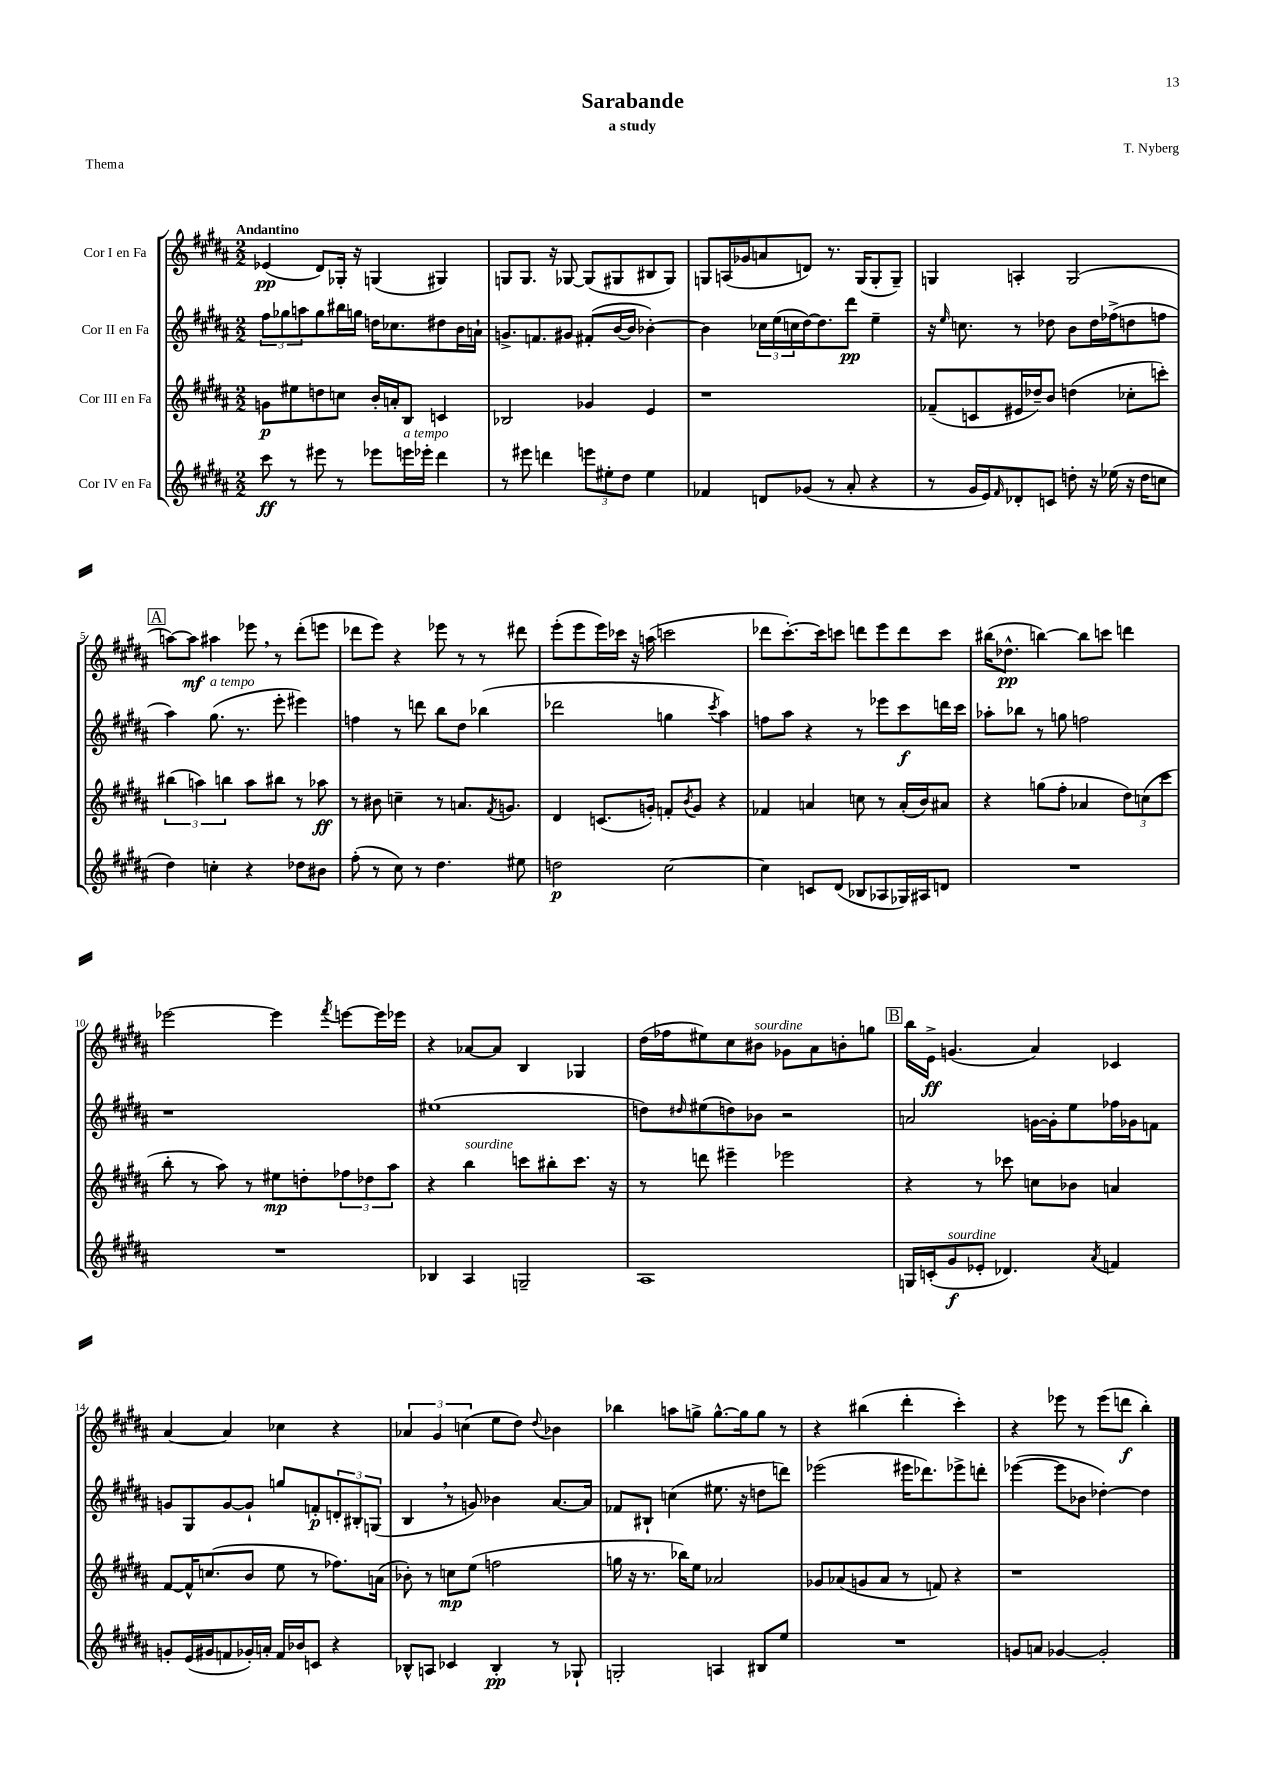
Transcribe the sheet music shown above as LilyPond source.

\header { title = "Sarabande" composer = "T. Nyberg" subtitle = "a study" piece = "Thema" }
<<
\new StaffGroup <<
\new Staff = "s0" \with { instrumentName = "Cor I en Fa" } {
    \clef treble \key b \major \numericTimeSignature \time 2/2 \tempo "Andantino"
    ees'4\pp( dis'8) ges16-. r16 g4( gis4) |
    g8 g8. r16 ges8~ ges8( gis8 bis8 gis8) |
    g8 a16( ges'16 a'8 d'8) r8. g16( g8-. g8--) |
    g4 a4-. g2( |
    \mark \markup { \box "A" } a''8~) a''8\mf ais''4 ees'''8 \breathe r8 dis'''8-.( e'''8 |
    des'''8 e'''8) r4 ees'''8 r8 r8 dis'''8 |
    e'''8-.( e'''8 e'''16) ces'''16 r16 a''16( c'''2 |
    des'''8 cis'''8.~-.) cis'''16 c'''8 d'''8 e'''8 d'''8 c'''8 |
    bis''16( des''8.-^\pp b''4~) b''8 c'''8 d'''4 |
    ees'''2~ ees'''4 \acciaccatura { fis'''8 } e'''8~ e'''16 ees'''16 |
    r4 aes'8~ aes'8 b4 ges4 |
    dis''16( fes''16 eis''8) cis''8 bis'8^\markup { \italic "sourdine" } ges'8 ais'8 b'8-. g''8 |
    \mark \markup { \box "B" } b''16 e'16->\ff g'4.( ais'4) ces'4 |
    ais'4~ ais'4 ces''4 r4 |
    \tuplet 3/2 { aes'4 gis'4 c''4( } e''8 dis''8) \appoggiatura { dis''8 } bes'4 |
    bes''4 a''8 g''8-> g''8.~-^ g''16 g''8 r8 |
    r4 bis''4( dis'''4-. cis'''4-.) |
    r4 ees'''8 r8 ees'''8( d'''8\f b''4-.) \bar "|." |
}
\new Staff = "s1" \with { instrumentName = "Cor II en Fa" } {
    \clef treble \key b \major \numericTimeSignature \time 2/2
    \tuplet 3/2 { fis''8 ges''8 a''8 } ges''8 bis''16 g''16 d''16 ces''8. dis''8 b'16 a'16-! |
    g'8.-> f'8. gis'8 fis'8-.( b'16~ b'16 bes'4~-.) |
    bes'4 \tuplet 3/2 { ces''16 e''16( c''16 } dis''16~) dis''8. dis'''8\pp e''4-- |
    r16 \grace { e''16 } c''8. r8 des''8 b'8 des''16 fes''16->( d''8 f''8 |
    \mark \markup { \box "A" } ais''4) gis''8.^\markup { \italic "a tempo" }( r8. e'''8-. eis'''4) |
    f''4 r8 d'''8 b''8 dis''8 bes''4( |
    des'''2 g''4 \acciaccatura { cis'''8 } ais''4) |
    f''8 ais''8 r4 r8 ees'''8 cis'''8\f d'''16 cis'''16 |
    aes''8-. bes''8 r8 g''8 f''2 |
    r1 |
    eis''1( |
    d''8) \grace { dis''16 } eis''8( d''8) bes'8 r2 |
    \mark \markup { \box "B" } a'2 g'16~ g'16-. e''8 fes''16 ges'16 f'8 |
    g'8 gis8 g'8~ g'8-! g''8 f'8-.\p \tuplet 3/2 { d'8-. bis8-. g8( } |
    b4 \breathe r8 g'8) bes'4 ais'8.~ ais'16 |
    fes'8 bis8-! c''4( eis''8. r16 d''8 d'''8) |
    ees'''2( eis'''16 des'''8.) ees'''8-> d'''8-. |
    ees'''4~( ees'''8 bes'8 des''4~-.) des''4 \bar "|." |
}
\new Staff = "s2" \with { instrumentName = "Cor III en Fa" } {
    \clef treble \key b \major \numericTimeSignature \time 2/2
    g'8\p eis''8 d''8 c''8 b'16-. a'16-. b8 c'4 |
    bes2 ges'4 e'4 |
    r1 |
    fes'8--( c'8 eis'16 des''16--) b'8 d''4( ces''8-. c'''8-.) |
    \mark \markup { \box "A" } \tuplet 3/2 { bis''4( a''4) b''4 } a''8 bis''8 r8 aes''8\ff |
    r8 bis'8 c''4-- r8 a'8. \acciaccatura { fis'8 } g'8. |
    dis'4 c'8.( g'16-.) f'8-. \acciaccatura { b'8 } g'8 r4 |
    fes'4 a'4 c''8 r8 a'16-.( b'16) ais'8 |
    r4 g''8( fis''8-. aes'4 \tuplet 3/2 { dis''8) c''8( cis'''8 } |
    b''8-. r8 ais''8) r8 eis''8\mp d''8-. \tuplet 3/2 { fes''8 des''8 ais''8 } |
    r4 b''4^\markup { \italic "sourdine" } c'''8 bis''8-. c'''8. r16 |
    r8 d'''8 eis'''4-- ees'''2 |
    \mark \markup { \box "B" } r4 r8 ces'''8 c''8 bes'8 a'4 |
    fis'8~ fis'16-^ c''8.( b'8 e''8 r8 fes''8.) a'16( |
    bes'8-.) r8 c''8\mp e''8( f''2 |
    g''16 r16 r8. bes''16) e''8 aes'2 |
    ges'8 aes'8( g'8 aes'8 r8 f'8) r4 |
    r1 \bar "|." |
}
\new Staff = "s3" \with { instrumentName = "Cor IV en Fa" } {
    \clef treble \key b \major \numericTimeSignature \time 2/2
    cis'''8\ff r8 eis'''8 r8 ees'''8 e'''16^\markup { \italic "a tempo" } ees'''16-. dis'''4 |
    r8 eis'''8 d'''4 \tuplet 3/2 { e'''8 eis''8-. dis''8 } eis''4 |
    fes'4 d'8 ges'8( r8 ais'8-. r4 |
    r8 gis'16 e'16) \grace { fis'16 } des'8-. c'8 d''8-. r16 ees''16( r16 d''16 c''8 |
    \mark \markup { \box "A" } dis''4) c''4-. r4 des''8 bis'8 |
    fis''8-.( r8 cis''8) r8 dis''4. eis''8 |
    d''2\p cis''2~ |
    cis''4 c'8 dis'8( bes8 aes8 ges16) ais16 d'8 |
    R1 |
    R1 |
    bes4 ais4 g2-- |
    ais1 |
    \mark \markup { \box "B" } g16 c'16-.( gis'8\f^\markup { \italic "sourdine" } ees'8-. des'4.) \acciaccatura { ais'8 } f'4 |
    g'8-. e'16( gis'16 f'8 ges'16-.) a'16-. f'16 bes'16 c'8 r4 |
    bes8-^ a8 ces'4 bes4-.\pp r8 ges8-! |
    g2-. a4 bis8 e''8 |
    R1 |
    g'8 a'8 ges'4~ ges'2-. \bar "|." |
}
>>
>>
